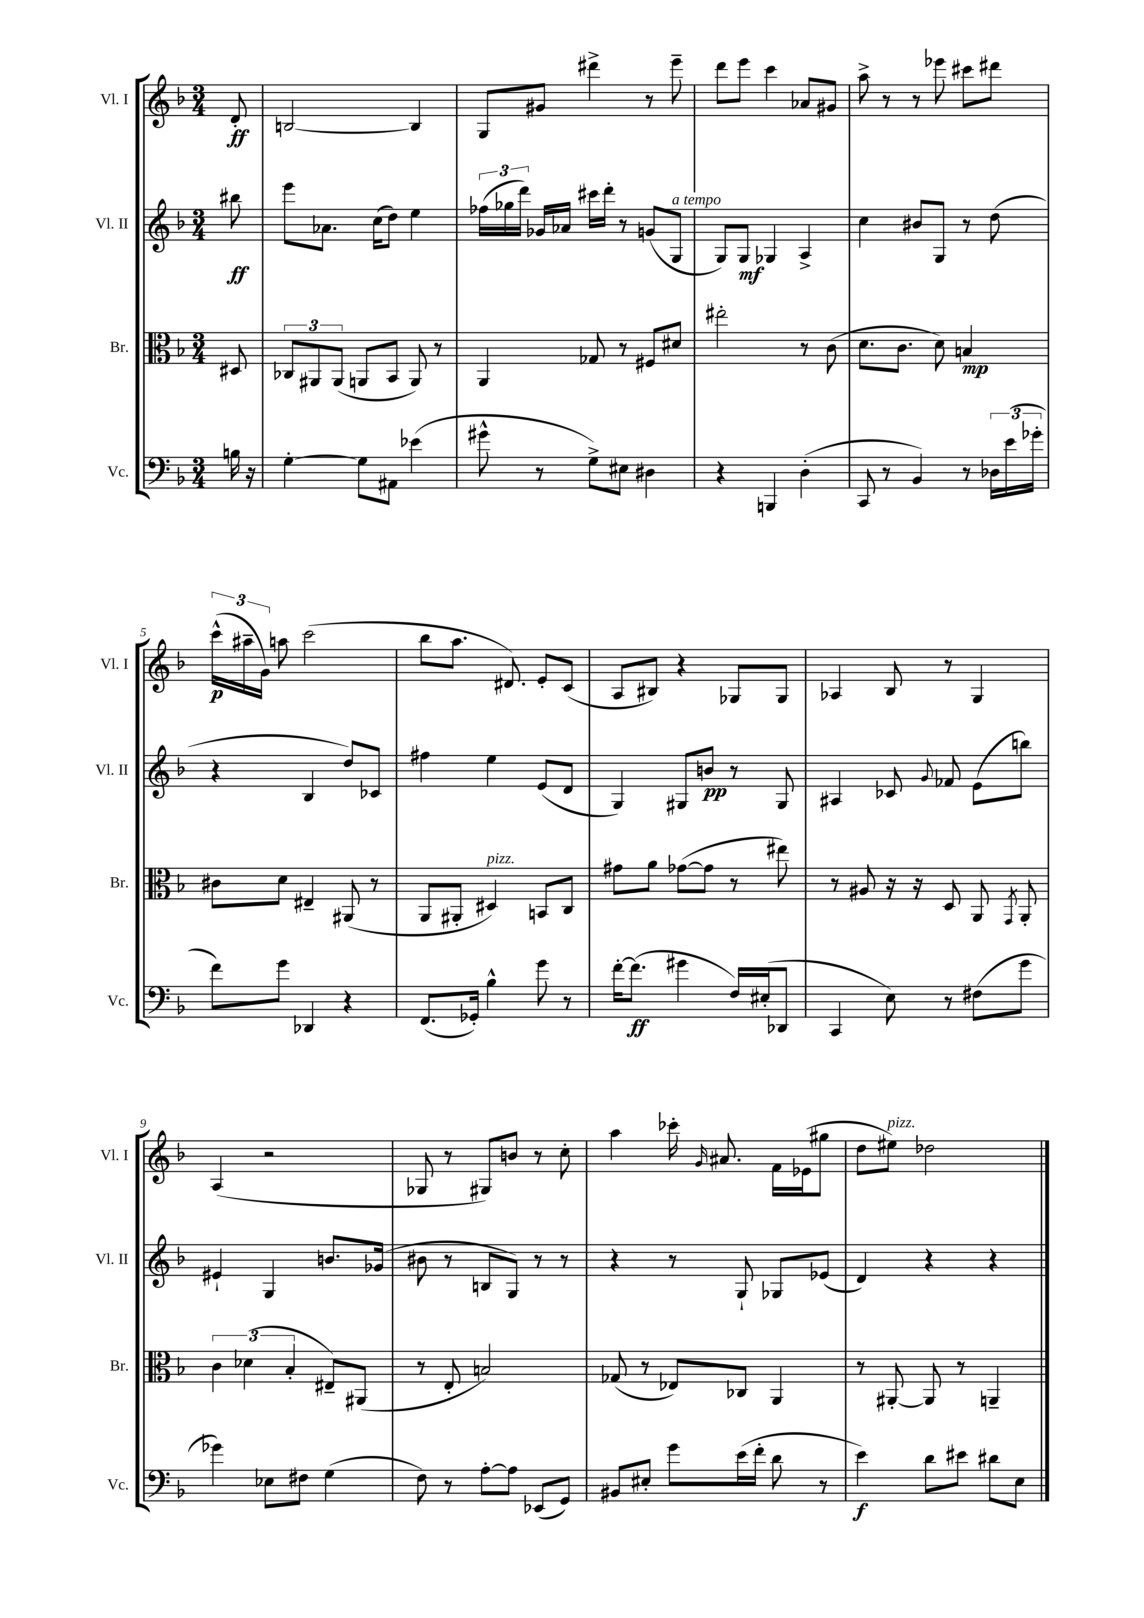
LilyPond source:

<<
\new StaffGroup <<
\new Staff = "s0" \with { instrumentName = "Vl. I" shortInstrumentName = "Vl. I" } {
    \clef treble \key f \major \numericTimeSignature \time 3/4 \partial 8
    \autoBeamOff d'8-.\ff |
    b2~ b4 |
    g8[ gis'8] dis'''4-> r8 e'''8-- |
    d'''8[ e'''8] c'''4 aes'8[ gis'8] |
    a''8-> r8 r8 ees'''8 cis'''8[ dis'''8] |
    \tuplet 3/2 { c'''16[-^\p( ais''16-- g'16]) } a''8 c'''2( |
    bes''8[ a''8.] dis'8.) e'8[-. c'8]( |
    a8[ bis8]) r4 ges8[ ges8] |
    aes4 bes8 r8 g4 |
    a4( r2 |
    ges8 r8 gis8[) b'8] r8 c''8-. |
    a''4 ces'''16-. \grace { g'16 } ais'8. f'16[ ees'16( gis''8] |
    d''8[ eis''8]^\markup { \italic "pizz." }) des''2 \bar "|." |
}
\new Staff = "s1" \with { instrumentName = "Vl. II" shortInstrumentName = "Vl. II" } {
    \clef treble \key f \major \numericTimeSignature \time 3/4 \partial 8
    \autoBeamOff bis''8\ff |
    e'''8[ aes'8.] c''16[( d''8]) e''4 |
    \tuplet 3/2 { fes''16[( ges''16 d'''16]) } ges'16[ aes'16] cis'''16[ d'''16]-. r8 g'8[( g8]^\markup { \italic "a tempo" } |
    g8[) g8]\mf ges4 a4-> |
    c''4 bis'8[ g8] r8 d''8( |
    r4 bes4 d''8[) ces'8] |
    fis''4 e''4 e'8[( d'8] |
    g4) gis8[ b'8]\pp r8 gis8 |
    ais4 ces'8 \appoggiatura { g'8 } fes'8 e'8[( b''8]) |
    eis'4-! g4 b'8.[ ges'16]( |
    bis'8 r8 b8[ g8]) r8 r8 |
    r4 r8 g8-! ges8[ ees'8]( |
    d'4) r4 r4 \bar "|." |
}
\new Staff = "s2" \with { instrumentName = "Br." shortInstrumentName = "Br." } {
    \clef alto \key f \major \numericTimeSignature \time 3/4 \partial 8
    \autoBeamOff dis8 |
    \tuplet 3/2 { ces8[ ais,8 ais,8]( } a,8[ bes,8] a,8) r8 |
    a,4 ges8 r8 fis8[ dis'8] |
    eis''2-. r8 c'8( |
    d'8.[ c'8.] d'8) b4\mp |
    cis'8[ d'8] eis4-- ais,8( r8 |
    a,8[ ais,8]-. dis4^\markup { \italic "pizz." }) b,8[ c8] |
    gis'8[ a'8] ges'8[~( ges'8] r8 eis''8) |
    r8 ais8 r16 r16 d8 a,8 \acciaccatura { g,8 } a,8-. |
    \tuplet 3/2 { c'4 des'4( bes4-. } eis8[--) ais,8]( |
    r8 e8-. b2) |
    ges8( r8 ees8[) ces8] a,4 |
    r8 ais,8~-. ais,8 r8 a,4-- \bar "|." |
}
\new Staff = "s3" \with { instrumentName = "Vc." shortInstrumentName = "Vc." } {
    \clef bass \key f \major \numericTimeSignature \time 3/4 \partial 8
    \autoBeamOff b16 r16 |
    g4~-. g8[ ais,8] ees'4( |
    gis'8-^ r8 g8[->) eis8] dis4 |
    r4 b,,4 d4-.( |
    c,8 r8 bes,4) r8 \tuplet 3/2 { des16[ e'16( ges'16]-. } |
    f'8[) g'8] des,4 r4 |
    f,8.[( ges,16]-.) bes4-^ g'8 r8 |
    f'16[~-. f'8.]\ff( gis'4 f16[) eis16-.( des,8] |
    c,4 e8) r8 fis8[( g'8] |
    ges'4) ees8[ fis8] g4( |
    f8) r8 a8[~-. a8] ees,8[( g,8]) |
    bis,8[ eis8]-. g'8[ e'16( f'16]-. d'8 r8 |
    e'4\f) d'8[ eis'8] dis'8[ e8] \bar "|." |
}
>>
>>
